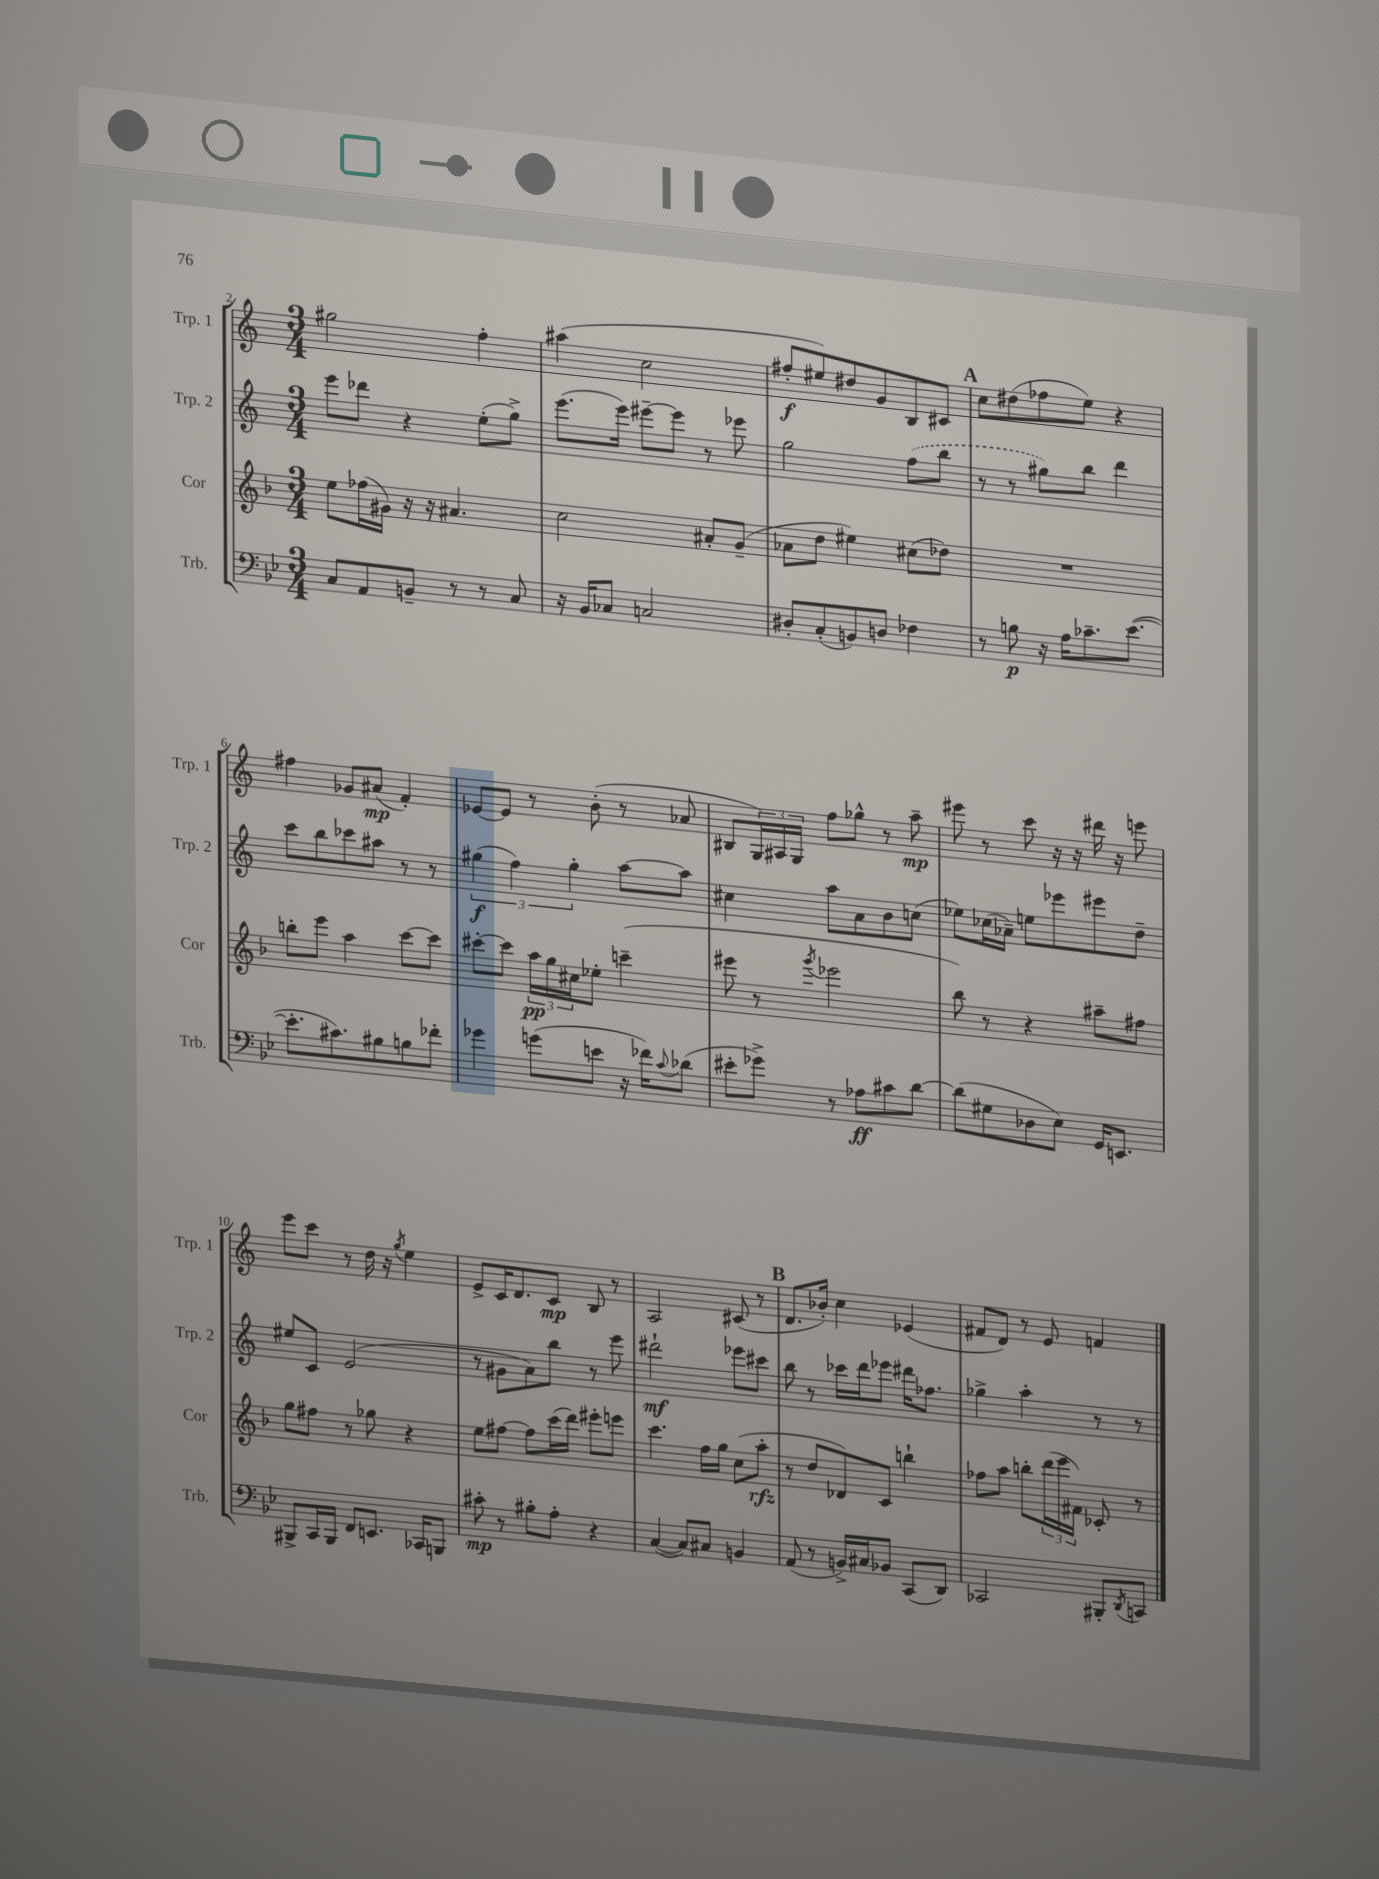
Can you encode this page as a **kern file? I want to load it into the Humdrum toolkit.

**kern	**kern	**kern	**kern
*staff4	*staff3	*staff2	*staff1
*clefF4	*clefG2	*clefG2	*clefG2
*k[b-e-]	*k[b-]	*k[]	*k[]
*M3/4	*M3/4	*M3/4	*M3/4
8C/L	8ee\L	8eee\L	2gg#\
8AA/	(16ff-\L	8ddd-\J	.
.	16g#\JJ)	.	.
8BB~/J	16r	4r	.
.	16r	.	.
8r	4.a#/	.	.
8r	.	(8ee'\L	4ff'\
8C/	.	8gg^\J)	.
=	=	=	=
16r	2cc\	(8.eee\L	(4aa#\
16BB-/LK	.	.	.
8C-/J	.	.	.
.	.	16eee\Jk)	.
2C/	.	[8eee#~\L	2cc\
.	.	8eee#\]J	.
.	8a#'/L	8r	.
.	(8g~/J	8eee-\	.
=	=	=	=
8D#'/L	8a-\L	2gg\	8ff#'/L
(8C'/	8dd\J	.	8ee#/)
8BB/)	4ee#\)	.	8dd#/
8D/J	.	.	8g/
4F-\	(8cc#\L	(8ff\L	8B/
.	8dd-\J)	8bb\J	8c#/J
=	=	=	=
8r	2.r	8r	8cc\L
8B\	.	8r	(8dd#\
16r	.	8gg#\L)	8ff-\
16A\LK	.	.	.
8.c-~\	.	8bb\J	8ee\J)
.	.	4ddd\	4r
([8.e-\J	.	.	.
=	=	=	=
8.e-'\]L	8bb'\L	8ccc\L	4ff#\
.	8eee\J	8bb\	.
8.c#\)	.	.	.
.	4aa\	8ccc-\	8g-/L
8B#\	.	8aa#\J	(8a#/J
8B\	[8ccc\L	8r	4f'/)
8f-'\J	8ccc\]J	8r	.
=	=	=	=
4g-\	[8ccc#'\L	(6gg#\	[8e-/L
.	8ccc#\]J	.	8e-/]J
.	.	6ff\)	.
(8g\L	24aa\LL	.	8r
.	24gg\	.	.
.	24cc#\J	6gg#'\	.
8e\J	8ee-'\J	.	(8b'\
16r	(4ccc~\	[8aa\L	8r
16f-\LK)	.	.	.
8qqc/	.	.	.
(8d-\J	.	8aa\]J	8a-/
=	=	=	=
8e#'\L	8eee#\	4cc#\	8B#/L
8g-^\J)	8r	.	24G/L)
.	.	.	24A#/
.	.	.	24G/JJ
.	8qggg/	.	.
8r	2eee-\	8aa\L	8ff\L
8A-\L	.	8a\	8gg-^^\J
8c#\	.	8b\	8r
[8d\J	.	(8cc\J	8aa~\
=	=	=	=
(8d\]L	8bb-\)	8ee-\L)	8eee#\
8G#\	8r	(16cc-\L	8r
.	.	16a-~\JJ)	.
8D-\	4r	8ee\L	8ccc\
8E-\J)	.	8eee-\	16r
.	.	.	16r
16GG/LK	8aa#~\L	8eee#\	16ddd#\
8.EE/J	.	.	16r
.	8ff#\J	8dd~\J	8eee\
=	=	=	=
8BBB#^/L	8gg\L	8ee#/L	8eee\L
16CC/L	8ff#\J	8c/J	8ccc\J
16BBB#/JJ	.	.	.
8FF/L	8r	(2e/	8r
8.EE/J	8gg-\	.	16dd\
.	.	.	16r
.	.	.	8qgg/
.	4r	.	4ee\
16CC-/LK	.	.	.
8BBB/J	.	.	.
=	=	=	=
8c#'\	8ee\L	8r	8e^/L
8r	[8ff#\J	8g#\L	16c/K
.	.	.	8.d/
8B#'\L	8ff#\]L	8a\)	.
8A'\J	(16ccc\L	8bb\J	8c/J
.	16ddd\JJ)	.	.
4r	8eee#'\L	8r	8B/
.	8eee\J	8eee\	8r
=	=	=	=
([4C/	4.ccc\	2ddd#`\	2A/
8C/]L)	.	.	.
8C#/J	16ff\LL	.	.
.	16gg\JJ	.	.
4BB/	(8cc\L	8eee-\L	(8c#/
.	8aa'\J	8ccc#\J	8r
=	=	=	=
(8AA/	8r	8bb\	8.d/L
8r	8dd/L	8r	.
.	.	.	16b-'/Jk)
16BB^/LL)	8d-/)	16ccc-\LL	4cc\
16C#/J	.	16ddd\J	.
8BB-/J	8c/J	8eee-\J	.
(8CC/L	4bb`\	16ddd#\LK	(4e-/
.	.	8.ff-\J	.
8DD/J)	.	.	.
=	=	=	=
2CC-/	8ff-\L	4gg-^\	8f#/L
.	8aa\J	.	8d/J)
.	8bb'\L	4aa'\	8r
.	(24ddd\L	.	8e/
.	24eee\	.	.
.	24f#\JJ)	.	.
8BBB#'/L	8c-'/	8r	4f/
8qDD/	.	.	.
8CC/J	8r	8r	.
==	==	==	==
*-	*-	*-	*-
